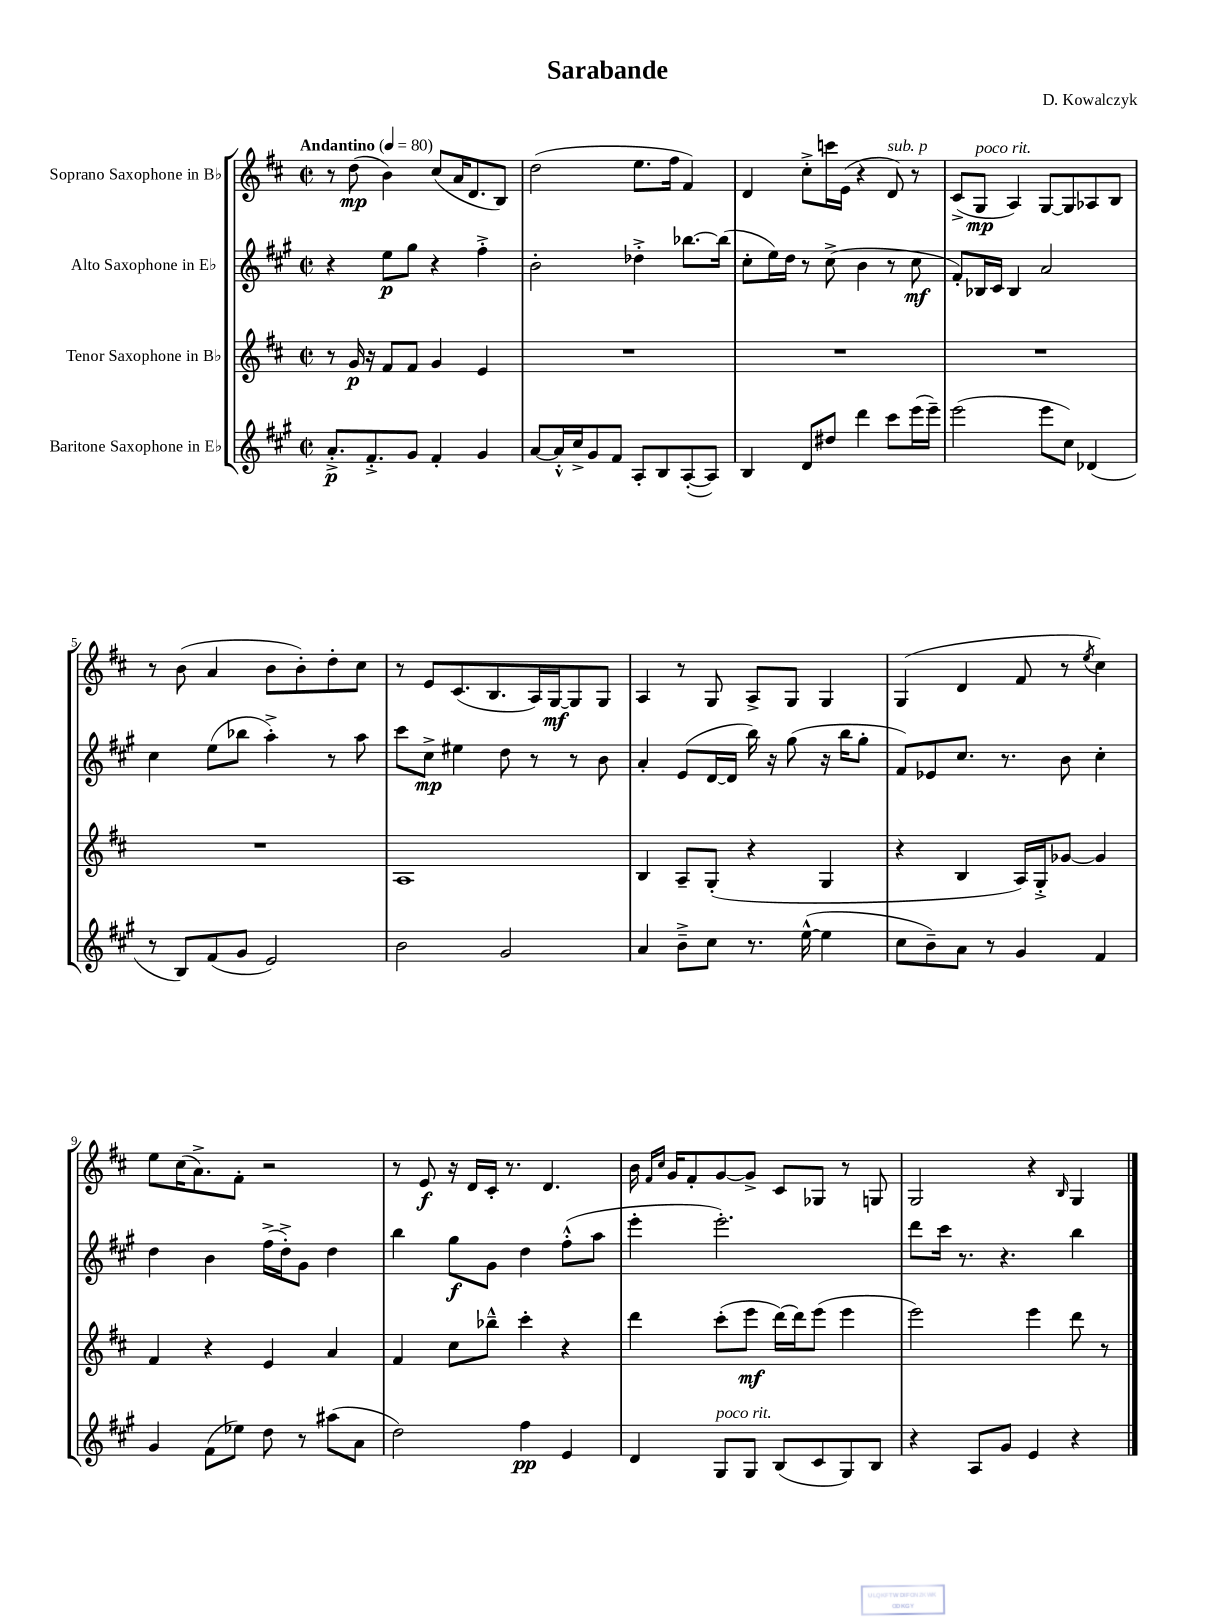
\header { title = "Sarabande" composer = "D. Kowalczyk" }
<<
\new StaffGroup <<
\new Staff = "s0" \with { instrumentName = "Soprano Saxophone in Bb" } {
    \clef treble \key d \major \defaultTimeSignature \time 2/2 \tempo "Andantino" 4 = 80
    r8 d''8\mp( b'4) cis''8( a'16 d'8. b8) |
    d''2( e''8. fis''16 fis'4) |
    d'4 cis''8-.-> c'''16 e'16( r4 d'8^\markup { \italic "sub. p" }) r8 |
    cis'8->( g8\mp^\markup { \italic "poco rit." } a4) g8~ g8 aes8 b8 |
    r8 b'8( a'4 b'8 b'8-.) d''8-. cis''8 |
    r8 e'8 cis'8.( b8. a16) g16~\mf g8 g8 |
    a4 r8 g8 a8-> g8 g4 |
    g4( d'4 fis'8 r8 \acciaccatura { e''8 } cis''4) |
    e''8 cis''16( a'8.->) fis'8-. r2 |
    r8 e'8\f r16 d'16 cis'16-. r8. d'4. |
    b'16 \grace { fis'16 cis''16 } g'16 fis'8-. g'8~ g'8-> cis'8 ges8 r8 g8 |
    g2 r4 \grace { b16 } g4 \bar "|." |
}
\new Staff = "s1" \with { instrumentName = "Alto Saxophone in Eb" } {
    \clef treble \key a \major \defaultTimeSignature \time 2/2
    r4 e''8\p gis''8 r4 fis''4-.-> |
    b'2-. des''4-.-> bes''8.~ bes''16( |
    cis''8-. e''16) d''16 r8 cis''8->( b'4 r8 cis''8\mf |
    fis'8-.) bes16 cis'16 bes4 a'2 |
    cis''4 e''8( bes''8 a''4-.->) r8 a''8 |
    cis'''8 cis''8->\mp eis''4 d''8 r8 r8 b'8 |
    a'4-. e'8( d'16~ d'16 b''16) r16 gis''8( r16 b''16 gis''8-. |
    fis'8) ees'8 cis''8. r8. b'8 cis''4-. |
    d''4 b'4 fis''16->( d''16-.->) gis'8 d''4 |
    b''4 gis''8\f gis'8 d''4 fis''8-.-^( a''8 |
    e'''4-. e'''2.-.) |
    d'''8 cis'''16 r8. r4. b''4 \bar "|." |
}
\new Staff = "s2" \with { instrumentName = "Tenor Saxophone in Bb" } {
    \clef treble \key d \major \defaultTimeSignature \time 2/2
    r8 g'16\p r16 fis'8 fis'8 g'4 e'4 |
    R1 |
    R1 |
    R1 |
    R1 |
    a1 |
    b4 a8-- g8-.( r4 g4 |
    r4 b4 a16) g16-.-> ges'8~ ges'4 |
    fis'4 r4 e'4 a'4 |
    fis'4 cis''8 bes''8---^ cis'''4-. r4 |
    d'''4 cis'''8-.( e'''8\mf d'''16~) d'''16 e'''8( e'''4 |
    e'''2) e'''4 d'''8 r8 \bar "|." |
}
\new Staff = "s3" \with { instrumentName = "Baritone Saxophone in Eb" } {
    \clef treble \key a \major \defaultTimeSignature \time 2/2
    a'8.-.->\p fis'8.-.-> gis'8 fis'4-. gis'4 |
    a'8~ a'16-.-^ cis''16-> gis'8 fis'8 a8-. b8 a8~-.( a8) |
    b4 d'8 dis''8 d'''4 cis'''8 e'''16( e'''16--) |
    e'''2( e'''8 cis''8) des'4( |
    r8 b8) fis'8( gis'8 e'2) |
    b'2 gis'2 |
    a'4 b'8---> cis''8 r8. e''16~-^( e''4 |
    cis''8 b'8--) a'8 r8 gis'4 fis'4 |
    gis'4 fis'8( ees''8) d''8 r8 ais''8( a'8 |
    d''2) fis''4\pp e'4 |
    d'4 gis8^\markup { \italic "poco rit." } gis8 b8( cis'8 gis8) b8 |
    r4 a8 gis'8 e'4 r4 \bar "|." |
}
>>
>>
